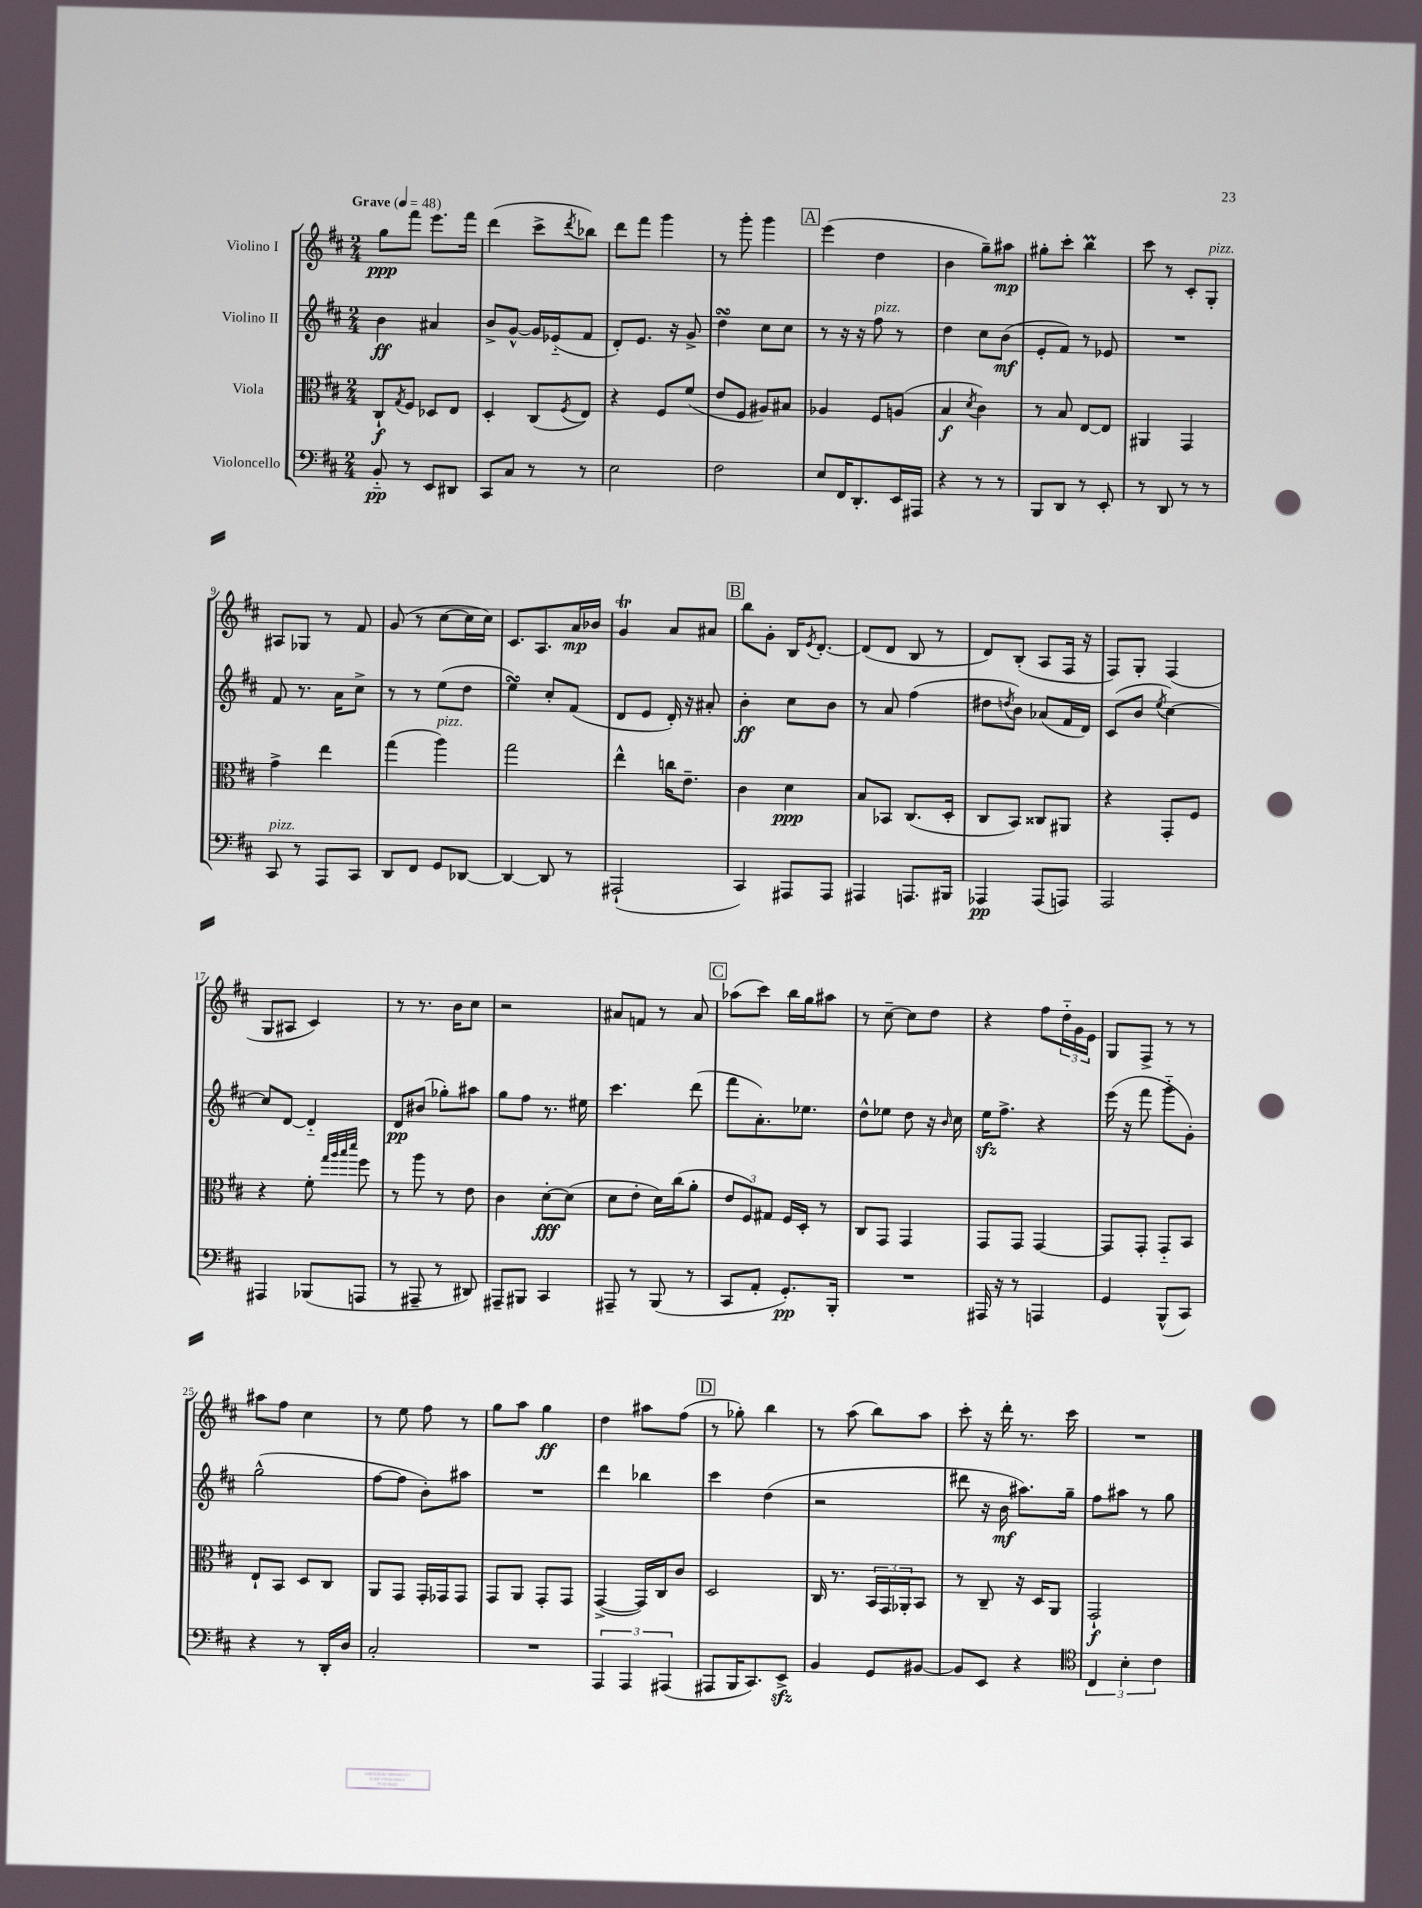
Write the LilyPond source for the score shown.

<<
\new StaffGroup <<
\new Staff = "s0" \with { instrumentName = "Violino I" } {
    \clef treble \key d \major \numericTimeSignature \time 2/4 \tempo "Grave" 4 = 48
    g''8\ppp fis'''8 e'''8. fis'''16 |
    d'''4( cis'''8-> \acciaccatura { d'''8 } bes''8) |
    d'''8 fis'''8 g'''4 |
    r8 g'''8-. g'''4 |
    \mark \markup { \box "A" } e'''4( d''4 |
    b'4 g''8--) ais''8\mp |
    gis''8-. cis'''8-. b''4\prall |
    cis'''8 r8 cis'8-. g8-.^\markup { \italic "pizz." } |
    ais8 ges8 r8 fis'8 |
    g'8( r8 cis''8~ cis''16 cis''16) |
    cis'8. a8. a'16\mp bes'16 |
    g'4\trill a'8 ais'8 |
    \mark \markup { \box "B" } b''8 g'8-. b16 \acciaccatura { e'8 } d'8.~-. |
    d'8( d'8 b8 r8 |
    d'8) b8-.( a8 fis16 r16 |
    fis8) g8-. fis4( |
    g8 ais8 cis'4) |
    r8 r8. b'16 cis''8 |
    r2 |
    ais'8 f'8 r8 ais'8 |
    \mark \markup { \box "C" } aes''8( cis'''8) b''16 g''16 ais''8 |
    r8 cis''8~-- cis''8 d''8 |
    r4 fis''8 \tuplet 3/2 { d''16-_ g'16 e'16 } |
    g8 fis8-> r8 r8 |
    ais''8 fis''8 cis''4 |
    r8 e''8 fis''8 r8 |
    g''8 a''8 g''4\ff |
    d''4 ais''8 fis''8( |
    \mark \markup { \box "D" } r8 ges''8-.) b''4 |
    r8 a''8( b''8) a''8 |
    cis'''8-. r16 d'''16-. r8. cis'''16 |
    R2 \bar "|." |
}
\new Staff = "s1" \with { instrumentName = "Violino II" } {
    \clef treble \key d \major \numericTimeSignature \time 2/4
    b'4\ff ais'4 |
    b'8-> g'8~-^ g'16 ees'16-_( fis'8 |
    d'8-.) e'8. r16 g'8-> |
    d''4\turn cis''8 cis''8 |
    \mark \markup { \box "A" } r8 r16 r16 fis''8^\markup { \italic "pizz." } r8 |
    d''4 cis''8 b'8\mf( |
    e'8-. fis'8) r8 ees'8 |
    R2 |
    fis'8 r8. a'16 cis''8-> |
    r8 r8 e''8( d''8 |
    e''4\turn) cis''8-. fis'8( |
    d'8 e'8 d'16-.) r16 ais'8-. |
    \mark \markup { \box "B" } b'4-.\ff cis''8 b'8 |
    r8 a'8 fis''4( |
    dis''8 \acciaccatura { d''8 } b'8) aes'8( fis'16 d'16) |
    cis'8( b'8 \acciaccatura { e''8 } cis''4~) |
    cis''8 d'8~ d'4-_ |
    d'8\pp bis'8( ges''8-.) ais''8 |
    g''8 fis''8 r8. eis''16 |
    cis'''4. d'''8( |
    \mark \markup { \box "C" } fis'''8 a'8.-.) ees''8. |
    d''8-^ ees''8 d''8 r16 \grace { b'16 } cis''16 |
    e''16\sfz fis''8.-> r4 |
    e'''16( r16 fis'''8 g'''8-_ g'8-.) |
    g''2-^( |
    fis''8~ fis''8 b'8-.) ais''8 |
    R2 |
    d'''4 bes''4 |
    \mark \markup { \box "D" } cis'''4 d''4( |
    r2 |
    dis'''8 r16 b'16\mf ais''8.) g''16-- |
    fis''8 ais''8 r8 g''8 \bar "|." |
}
\new Staff = "s2" \with { instrumentName = "Viola" } {
    \clef alto \key d \major \numericTimeSignature \time 2/4
    cis8-!\f \acciaccatura { g8 } fis8 des8 e8 |
    d4-. cis8( \acciaccatura { fis8 } e8) |
    r4 fis8 fis'8( |
    e'8 fis8 ais8) bis8 |
    \mark \markup { \box "A" } aes4 fis8 a8( |
    b4\f \acciaccatura { d'8 } cis'4) |
    r8 b8 e8~ e8 |
    ais,4 g,4 |
    g'4-> e''4 |
    g''4( a''4^\markup { \italic "pizz." }) |
    g''2 |
    e''4-^ c''16 e'8.-- |
    \mark \markup { \box "B" } cis'4 d'4\ppp |
    b8 bes,8 cis8.( d16-. |
    cis8 b,8) cisis8 ais,8 |
    r4 g,8-. fis8 |
    r4 fis'8-. \grace { g''32 a''32 b''32 d'''32 } fis''8 |
    r8 a''8 r8 e'8 |
    cis'4 d'8~-.\fff d'8( |
    d'8 e'8-. d'16) cis''16( a'8-. |
    \mark \markup { \box "C" } \tuplet 3/2 { e'8 fis8) gis8 } fis16 d16-. r8 |
    cis8 g,8 g,4 |
    g,8 g,8 g,4~ |
    g,8 g,8-. g,8-_ b,8 |
    e8-! b,8 d8 cis8 |
    a,8 g,8 g,16-. ges,16 ges,8 |
    g,8 a,8 g,8-. g,8 |
    g,4~->( g,16) cis16 cis'8 |
    \mark \markup { \box "D" } d2 |
    cis16 r8. \tuplet 3/2 { b,16 g,16 aes,16-. } b,8 |
    r8 cis8-- r16 d16 a,8 |
    g,2-!\f \bar "|." |
}
\new Staff = "s3" \with { instrumentName = "Violoncello" } {
    \clef bass \key d \major \numericTimeSignature \time 2/4
    b,8-_\pp r8 e,8 dis,8 |
    cis,8 cis8 r8 r8 |
    e2 |
    fis2 |
    \mark \markup { \box "A" } e8 fis,16 d,8.-. e,16 ais,,16 |
    r4 r8 r8 |
    b,,8 d,8 r8 e,8-. |
    r8 d,8 r8 r8 |
    cis,8^\markup { \italic "pizz." } r8 a,,8 cis,8 |
    d,8 fis,8 g,8 des,8~ |
    des,4~ des,8 r8 |
    ais,,2-!( |
    \mark \markup { \box "B" } cis,4) ais,,8 ais,,8 |
    ais,,4 a,,8. bis,,16 |
    aes,,4\pp aes,,8( a,,8) |
    a,,2 |
    ais,,4 bes,,8( a,,8 |
    r8 ais,,8-- r8 dis,8) |
    ais,,8-- bis,,8 cis,4 |
    ais,,8-- r8 b,,8( r8 |
    \mark \markup { \box "C" } cis,8 a,8-. g,8.-.\pp) b,,16-. |
    R2 |
    ais,,16 r16 r8 a,,4 |
    g,4 b,,8-^( cis,8) |
    r4 r8 d,16-. d16 |
    cis2-. |
    R2 |
    \tuplet 3/2 { a,,4 a,,4 ais,,4( } |
    \mark \markup { \box "D" } ais,,8 b,,16 cis,8.) e,8->\sfz |
    b,4 g,8 bis,8~ |
    bis,8 e,8 r4 |
    \clef tenor \tuplet 3/2 { cis4 b4-. cis'4 } \bar "|." |
}
>>
>>
